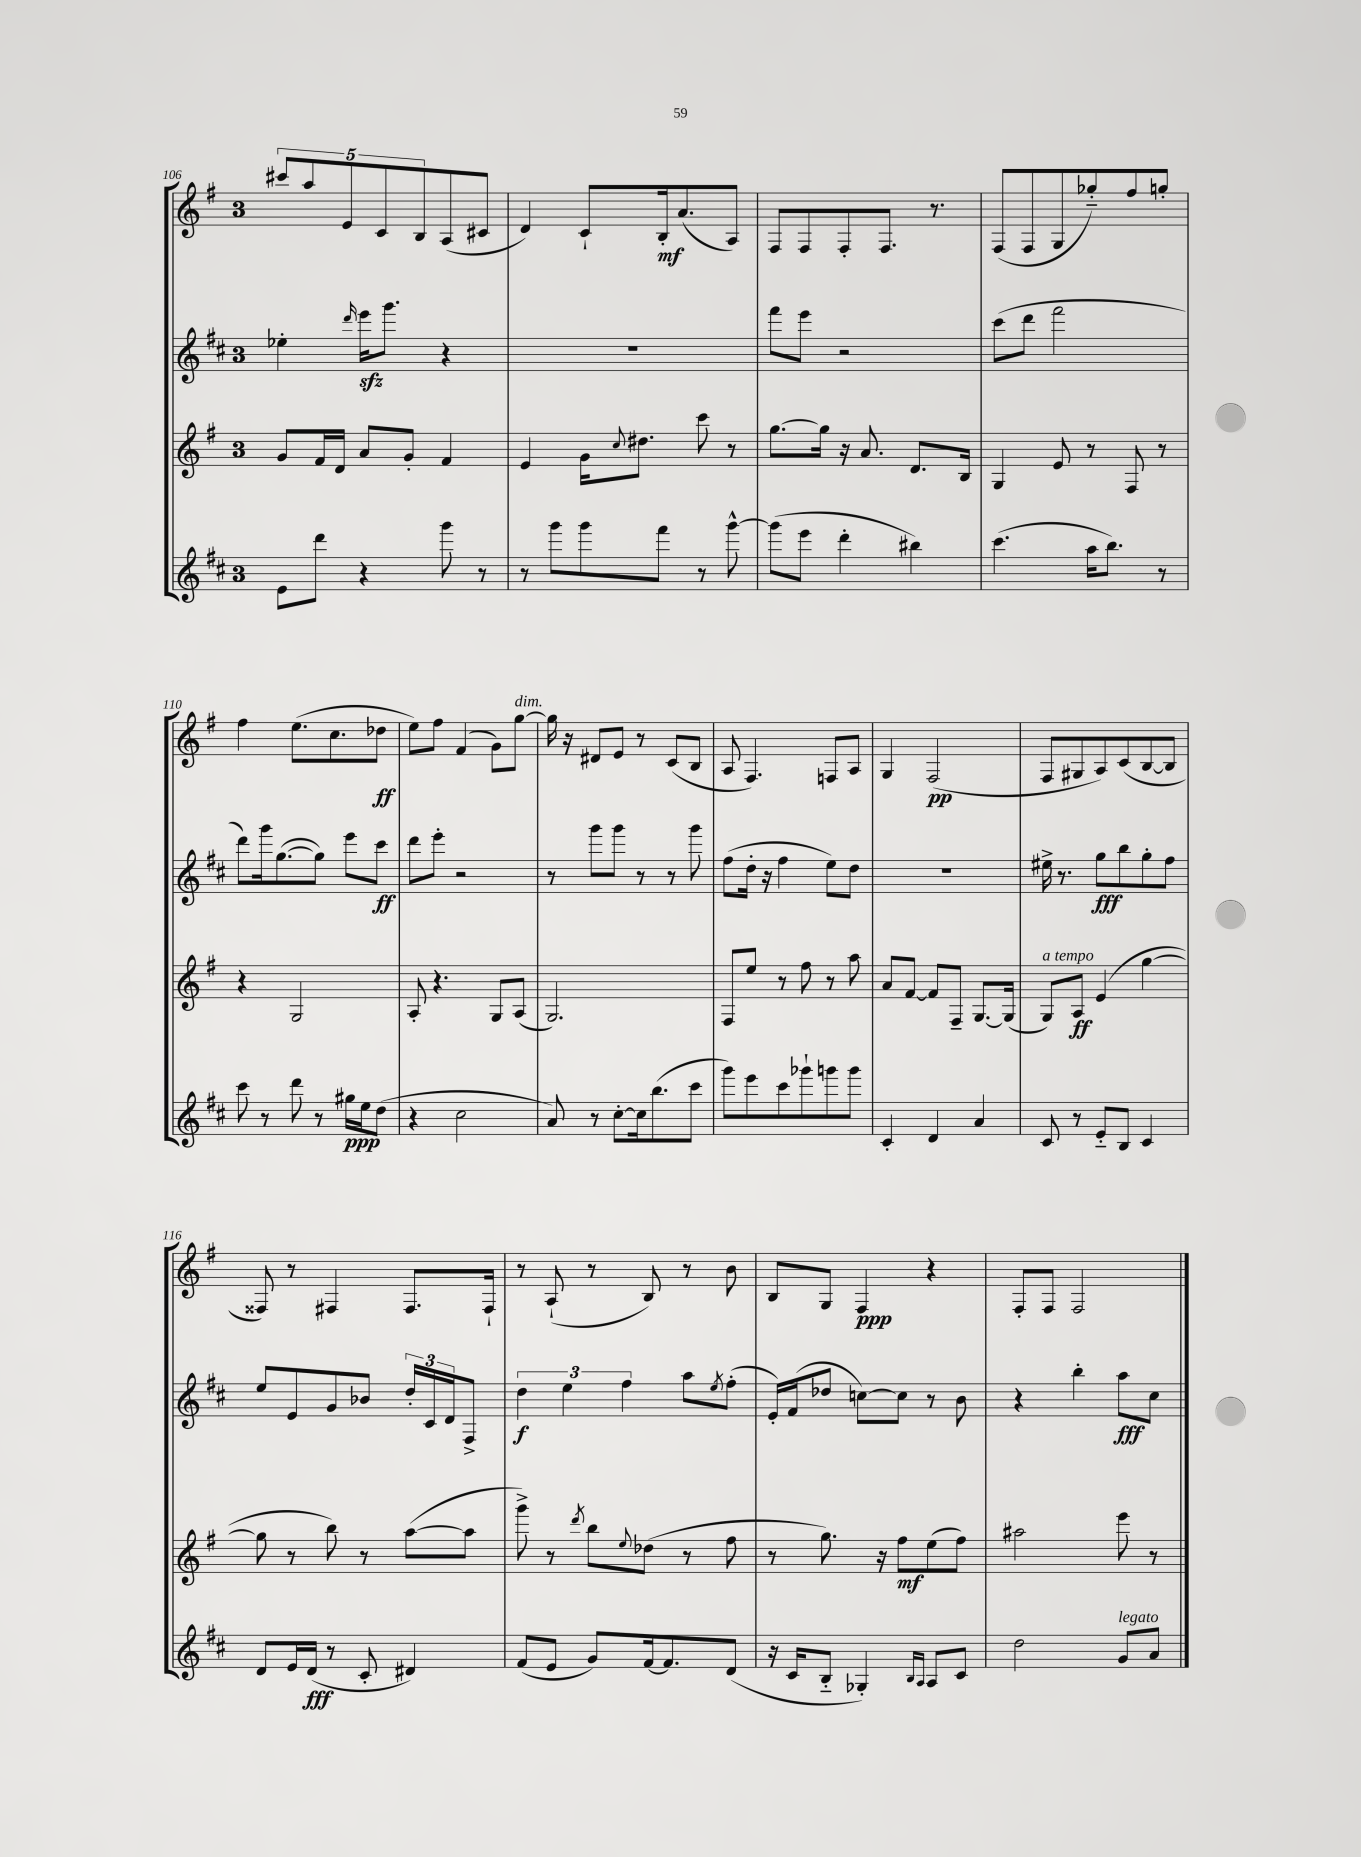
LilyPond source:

<<
\new StaffGroup <<
\new Staff = "s0" {
    \clef treble \key g \major \once \override Staff.TimeSignature.style = #'single-digit \time 3/4
    \tuplet 5/4 { cis'''8 a''8 e'8 c'8 b8 } a8( cis'8 |
    d'4) c'8-! b16-.\mf a'8.( a8) |
    fis8 fis8 fis8-. fis8. r8. |
    fis8( fis8 g8 ges''8-_) fis''8 g''8-. |
    fis''4 e''8.( c''8. des''8\ff |
    e''8) fis''8 fis'4( g'8) g''8~^\markup { \italic "dim." } |
    g''16 r16 dis'8 e'8 r8 c'8( b8 |
    a8 fis4.) f8 a8 |
    g4 fis2\pp( |
    fis8 gis8 a8) c'8( b8~ b8 |
    fisis8) r8 fis4 fis8. fis16-! |
    r8 a8-!( r8 b8) r8 b'8 |
    b8 g8 fis4\ppp r4 |
    fis8-. fis8 fis2 \bar "|." |
}
\new Staff = "s1" {
    \clef treble \key d \major \once \override Staff.TimeSignature.style = #'single-digit \time 3/4
    ees''4-. \grace { d'''16 } e'''16\sfz g'''8. r4 |
    R2. |
    fis'''8 e'''8 r2 |
    cis'''8( d'''8 fis'''2 |
    d'''8) g'''16 g''8.~( g''8) e'''8 cis'''8\ff |
    d'''8 e'''8-. r2 |
    r8 g'''8 g'''8 r8 r8 g'''8 |
    fis''8( d''16-. r16 fis''4 e''8) d''8 |
    R2. |
    eis''16-> r8. g''8\fff b''8 g''8-. fis''8 |
    e''8 e'8 g'8 bes'8 \tuplet 3/2 { d''16-. cis'16 d'16 } fis8-> |
    \tuplet 3/2 { d''4\f e''4 fis''4 } a''8 \acciaccatura { e''8 } fis''8-.( |
    e'16-.) fis'16( des''8 c''8~) c''8 r8 b'8 |
    r4 b''4-. a''8\fff cis''8 \bar "|." |
}
\new Staff = "s2" {
    \clef treble \key g \major \once \override Staff.TimeSignature.style = #'single-digit \time 3/4
    g'8 fis'16 d'16 a'8 g'8-. fis'4 |
    e'4 g'16 \appoggiatura { c''8 } dis''8. c'''8 r8 |
    g''8.~ g''16 r16 a'8. d'8. b16 |
    g4 e'8 r8 fis8 r8 |
    r4 g2 |
    a8-. r4. g8 a8( |
    g2.) |
    fis8 e''8 r8 fis''8 r8 a''8 |
    a'8 fis'8~ fis'8 fis8-- g8.~ g16( |
    g8^\markup { \italic "a tempo" }) a8\ff e'4( g''4~ |
    g''8 r8 b''8) r8 a''8~( a''8 |
    g'''8->) r8 \acciaccatura { d'''8 } b''8 \appoggiatura { e''8 } des''8( r8 fis''8 |
    r8 g''8.) r16 fis''8\mf e''8( fis''8) |
    ais''2 e'''8 r8 \bar "|." |
}
\new Staff = "s3" {
    \clef treble \key d \major \once \override Staff.TimeSignature.style = #'single-digit \time 3/4
    e'8 d'''8 r4 g'''8 r8 |
    r8 g'''8 g'''8 fis'''8 r8 g'''8~-^ |
    g'''8( e'''8 d'''4-. bis''4) |
    cis'''4.( a''16 b''8.) r8 |
    cis'''8 r8 d'''8 r8 gis''16\ppp e''16 d''8( |
    r4 cis''2 |
    a'8) r8 cis''8~-. cis''16 b''8.( cis'''8 |
    g'''8) e'''8 cis'''8 ges'''8-! g'''8 g'''8 |
    cis'4-. d'4 a'4 |
    cis'8 r8 e'8-_ b8 cis'4 |
    d'8 e'16 d'16\fff( r8 cis'8-. dis'4) |
    fis'8( e'8 g'8) fis'16~ fis'8. d'8( |
    r16 cis'16 b8-_ ges4-.) \grace { b16 a16 } a8 cis'8 |
    d''2 g'8^\markup { \italic "legato" } a'8 \bar "|." |
}
>>
>>
\layout { \context { \Score currentBarNumber = #106 } }
